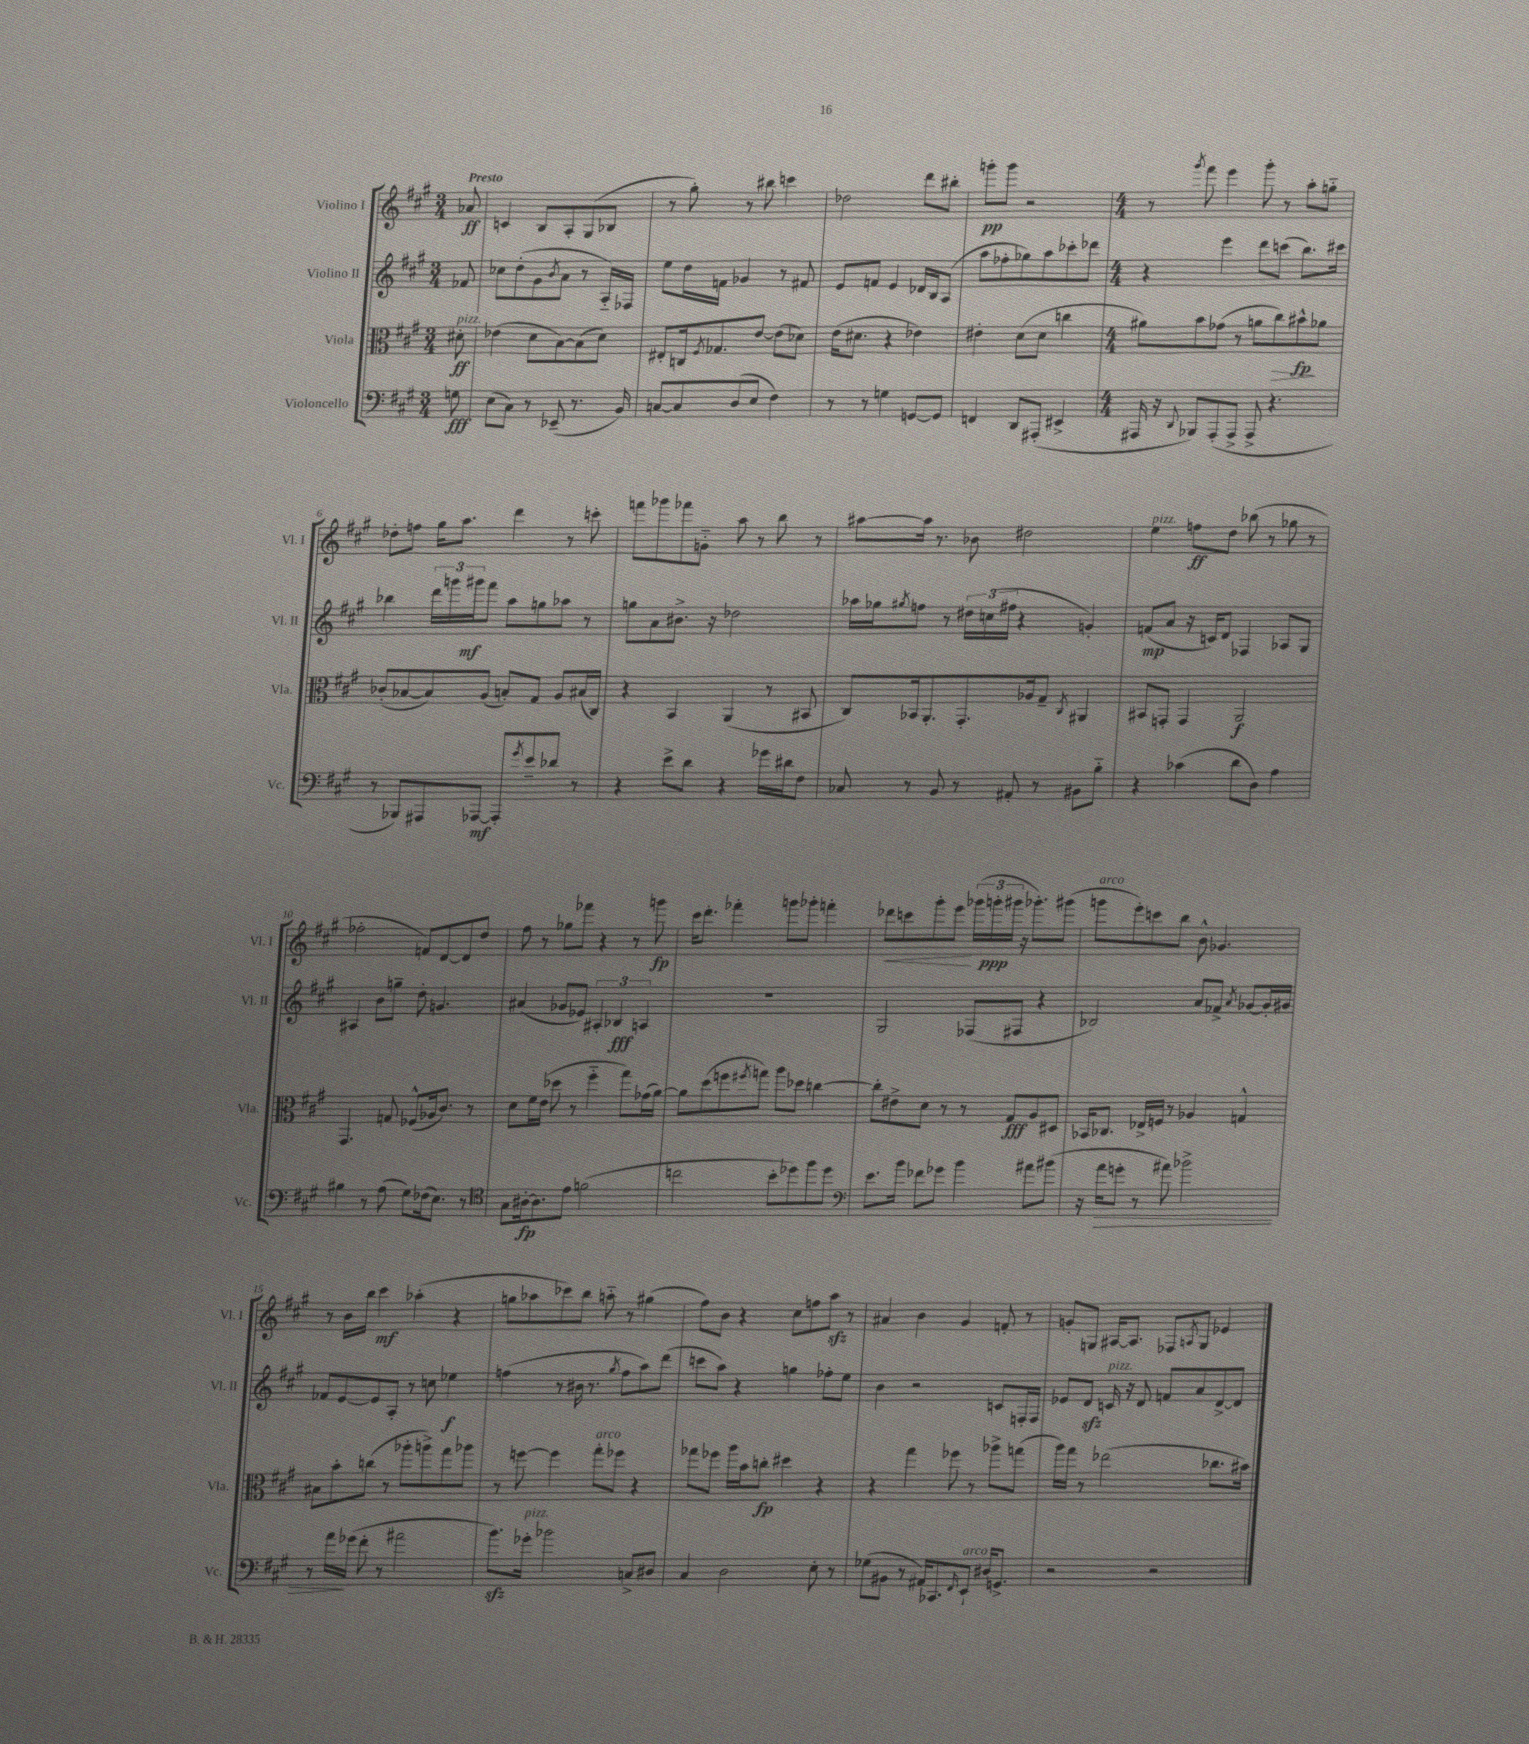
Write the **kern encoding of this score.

**kern	**kern	**kern	**kern
*staff4	*staff3	*staff2	*staff1
*clefF4	*clefC3	*clefG2	*clefG2
*k[f#c#g#]	*k[f#c#g#]	*k[f#c#g#]	*k[f#c#g#]
*M3/4	*M3/4	*M3/4	*M3/4
8G	8d#'	8f-	8a-
=	=	=	=
(8E	(4e-	8cc-	4c
8C#)	.	(8dd'	.
8r	8d	8g#	8B
.	.	8qb	.
(8EE-~	[8B)	8a	8A'
8.r	(8B]	8r	(8G#
.	8d)	16A'~)	8B-
16BB)	.	16F-	.
=	=	=	=
[8C	8E#'	8ee	8r
8C]	16C	16dd	8gg#')
.	8qF#	.	.
.	8.G-	16f	.
(8D	.	4g-	8r
8E	[8e	.	8bb#
4F#)	(8e]	8r	4ccc
.	8d-)	8f#	.
=	=	=	=
8r	(16e	8e	2dd-
.	8.d#	.	.
8r	.	8f	.
4G	4r	4e	.
[8GG	4e-)	16d-	8ddd
.	.	16B	.
8GG]	.	(8A	8bb#'
=	=	=	=
4FF	4e#'	8aa	8ggg'
.	.	8ff-'	8ggg
8DD	(8d	8gg-)	2r
(8AAA#'	8d	8aa	.
4EE#^	4cc	8ccc-'	.
.	.	8ddd-	.
=	=	=	=
*M4/4	*M4/4	*M4/4	*M4/4
16AAA#	8a#)	4r	8r
16r	.	.	.
8qqDD	.	.	8qggg#
8BBB-)	8b	.	8fff#
(8AAA#'	(8g-	4eee	4eee
8AAA#^	8r	.	.
8AAA#^	8a	8ddd	8ggg#'
4.r	8cc#)	(8ccc	8r
.	8b#^^	8.bb)	8aa'
.	8a-	.	8gg'~
.	.	16ccc#	.
=	=	=	=
8r	(8c-'	4bb-	8dd-'
8BBB-)	[8B-	.	8ff
8AAA#	8B-])	24ddd	16gg#
.	.	24ggg	.
.	.	.	8.aa
.	.	24ggg#	.
[8AAA-	(8A	8fff#	.
8AAA-']	8B')	8aa	4ddd
8qg#	.	.	.
8e~	8G#	8gg	.
8d-	8A	8aa-	8r
8r	(16B#	8r	8ccc'
.	16C#)	.	.
=	=	=	=
4r	4r	8gg	8fff
.	.	8a	8ggg-
8e^	4BB	8.b#^	8fff-
8d	.	.	8g'~
.	.	16r	.
4r	(4AA	2dd-	8aa
.	.	.	8r
16g-	8r	.	8bb
16d#	.	.	.
8F#	8BB#	.	8r
=	=	=	=
8C-	8C#)	16aa-	[8aa#
.	.	16gg-	.
.	.	8qgg#	.
8r	16BB-	8ff	16aa#]
.	8.AA'	.	8.r
8BB	.	8r	.
8r	8.GG#'	24dd#	8b-
.	.	(24cc	.
.	.	24ff#	.
8AA#'	.	4r	2dd#
.	16A-	.	.
8r	8G#~	.	.
.	8qC#	.	.
8BB#	4AA#	4g')	.
8B'~	.	.	.
=	=	=	=
4r	8BB#	(8f	4ee
.	8GG'	8a	.
(4c-	4GG	16r	8ff
.	.	16c)	.
.	.	8d	8dd
8d	2AA	4F-	(8bb-
8D)	.	.	8r
4A	.	8A-	8gg-
.	.	8G#	8r
=	=	=	=
4B#	4.GG#	4A#	2ff-'
8r	.	8b	.
(8A	8G	8gg~	.
8G#)	(8F-^^	8dd'	8f)
(16F-	16A-	4.g	[8d
8.E)	8.c#)	.	.
.	.	.	8d]
8r	8r	.	8dd
=	=	=	=
*clefC4	*	*	*
8G#	8d	(4a#	8ff#
[16A#'	16f#	.	8r
8.A#]	(16e	.	.
.	8dd-	8g-	8gg-
8e	8r	8e-)	8fff-
(2f	4ff#'~	6A#'	4r
.	.	6B-	.
.	8gg#)	.	8r
.	.	6A	.
.	(16g-	.	8ggg
.	[16a)	.	.
=	=	=	=
2cc	8a]	1r	16ccc#
.	.	.	8.ddd'
.	(8dd	.	.
.	8ff	.	4fff-'
.	8qff#	.	.
.	8gg)	.	.
8b'	8aa	.	8ggg
8dd-)	8dd-	.	8ggg-'
8ff#	[4cc	.	4fff'
8dd-	.	.	.
=	=	=	=
*clefF4	*	*	*
8.e	8cc']	2G#	8ddd-
.	8e#^	.	8ccc
16b	.	.	.
8f-	8d	.	8ggg#'
8g-	8r	.	8eee
4b	8r	(8F-	(24ggg-
.	.	.	24ggg'
.	.	.	24ggg#
.	8G#	8F#	16r
.	.	.	8.ggg-')
8a#	8A	4r	.
(8b#	8D#	.	(8ggg#
=	=	=	=
16r	16BB-	2B-)	8ggg
16a	8.C-	.	.
8g'	.	.	8eee')
8r	16E-^	.	8ccc
.	16F	.	.
8a#)	8r	.	8bb
2b-^	4A-	8a	8b^^
.	.	8f-^	4.g-
.	.	8qa	.
.	4G^^	[8g-	.
.	.	16g-']	.
.	.	16g#	.
=	=	=	=
8r	8B#	8f-	8r
16a	8b'	[8e	16b
(16g-	.	.	16bb
8f#'	(8cc	8e]	4ccc#
8r	8r	8A'	.
2a#	8aa-'	8r	(4aa-'
.	8aa^)	8cc	.
.	8gg#	4ee-	4r
.	8aa-	.	.
=	=	=	=
8.b)	8r	(4ff	8gg
.	[8ff	.	8aa-
16g-'	.	.	.
2b-	4ff]	8r	8ccc-)
.	.	16b#	8bb
.	.	8.r	.
.	8gg#'	.	8aa'~
.	.	8qgg#	.
.	8ff-	8ff	8r
8C^	4r	8aa)	(4gg#
8D#	.	(8ddd	.
=	=	=	=
4C#	8gg-	8ccc	8ff#)
.	8ff-	8aa)	8b
2D	16aa	4r	4r
.	16b	.	.
.	8cc'	.	.
.	4dd#	4gg	8cc#
.	.	.	8ff
8E'	4r	8ff-'	8aa
8r	.	8ee	8r
=	=	=	=
(8G-	4r	4b	4a#
8BB#	.	.	.
8r	4gg#	2r	4b
16AA#)	.	.	.
8.CC-	.	.	.
.	8ff-	.	4g#
16qqFF#	.	.	.
8EE`	8r	.	.
16D#	8aa-^	8c	8f'
8.GG^	.	.	.
.	(8gg	16F'	8r
.	.	16F	.
=	=	=	=
2r	16aa)	8e-	8g'
.	16gg#	.	.
.	8r	8d	8G
.	(2ee-	16c	[16A#
.	.	16r	8.A#]
.	.	8d	.
2r	.	8f	8F-
.	.	.	8qA
.	.	8a	8G
.	8.cc-	[8d^	4e-
.	.	8d]	.
.	16b#)	.	.
==	==	==	==
*-	*-	*-	*-
